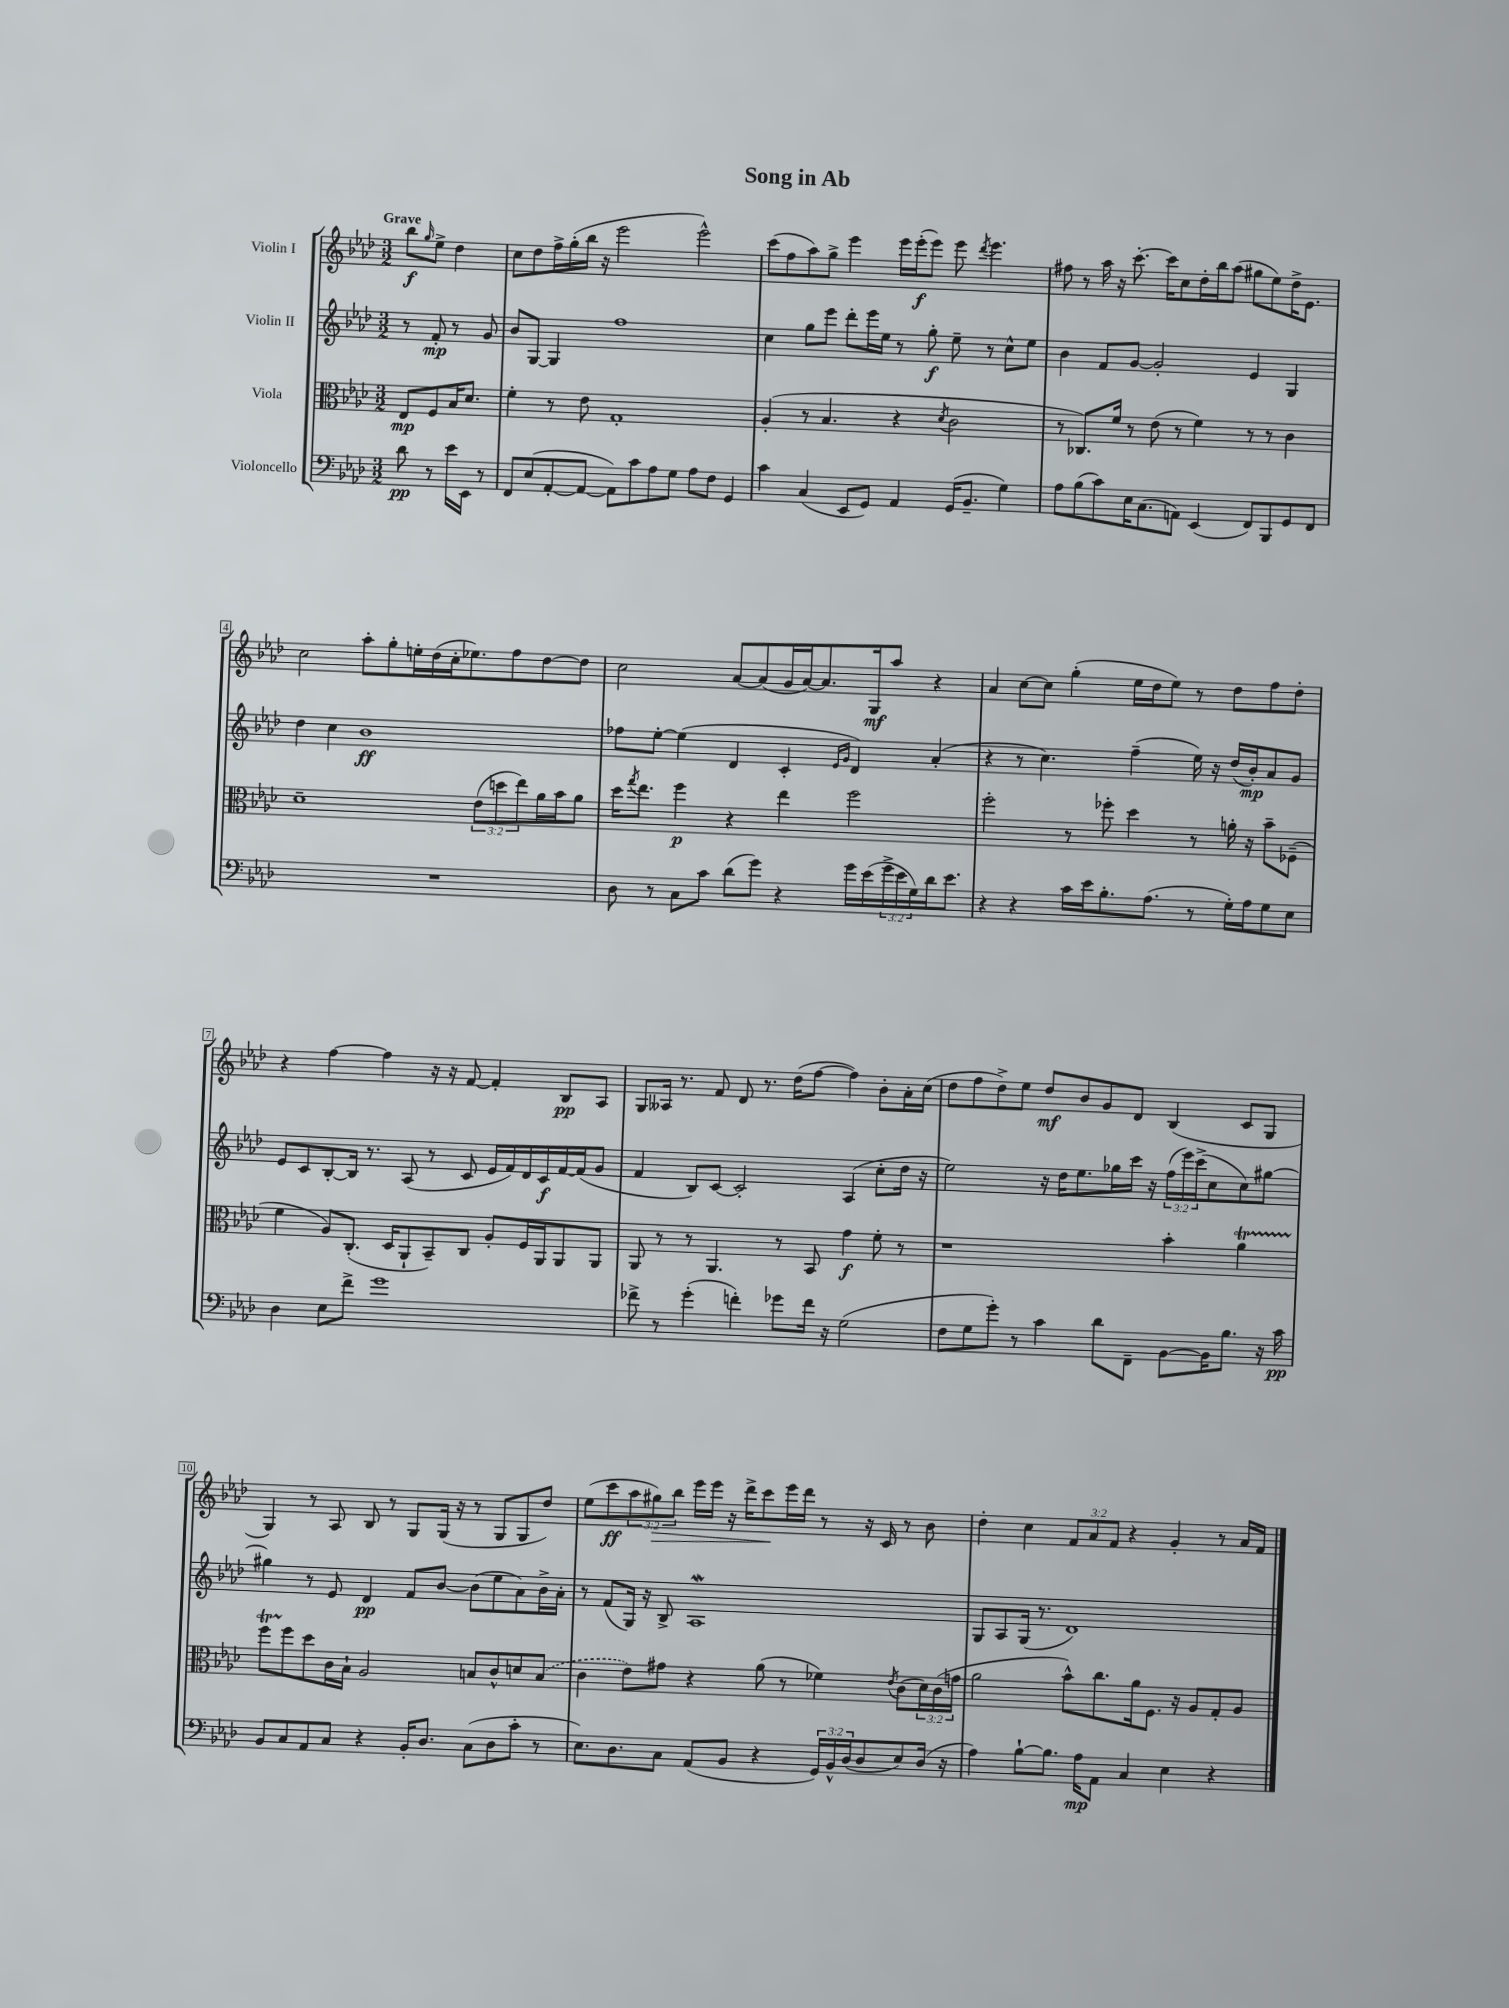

**kern	**kern	**kern	**kern
*staff4	*staff3	*staff2	*staff1
*clefF4	*clefC3	*clefG2	*clefG2
*k[b-e-a-d-]	*k[b-e-a-d-]	*k[b-e-a-d-]	*k[b-e-a-d-]
*M3/2	*M3/2	*M3/2	*M3/2
8d-	8E-	8r	8bb-
.	.	.	16qqgg
8r	8F	8f'	8ee-^
16e-	16B-	8r	4dd-
16EE-	8.d-	.	.
8r	.	8g	.
=	=	=	=
8FF	4f'	8b-	8cc
(8E-	.	[8G	8dd-
[8AA-'	8r	4G]	16ff^
.	.	.	(16gg'
8AA-_	8e-	.	16bb-
.	.	.	16r
8AA-])	1G'	1ff	2eee-
8c	.	.	.
8A-	.	.	.
8G	.	.	.
8A-	.	.	2eee-^^)
8F	.	.	.
4GG	.	.	.
=	=	=	=
4c	(4A-'	4cc	(8ccc
.	.	.	8ff
(4C	8r	8gg	8aa-)
.	4.B-	8eee-	8gg^
8EE-	.	8ddd-'	4eee-
8GG)	.	16eee-	.
.	.	16ee-	.
4AA-	4r	8r	16eee-
.	.	.	(16eee-'
.	.	8gg'	8eee-)
.	8qd-	.	.
(16GG	2c	8ee-~	8eee-
8.BB-~	.	.	.
.	.	.	8qddd-
.	.	8r	4.eee-
4G)	.	8cc^^	.
.	.	8ee-	.
=	=	=	=
8A-	8r	4b-	8ff#
(8B-	8.C-)	.	8r
8c)	.	8f	16aa-
.	16f	.	16r
16E-	8r	[8g	[8.ccc'
(8.C	.	.	.
.	(8e-	2g']	.
.	.	.	16ccc]
8AA)	8r	.	8cc
(4EE-	4f)	.	16dd-'
.	.	.	16bb-
.	.	.	(8aa-
8FF)	8r	4e-	8gg#
8BBB-	8r	.	8ee-)
8GG	4c	4G	16dd-^
.	.	.	8.e-
8FF	.	.	.
=	=	=	=
1.r	1d-~	4dd-	2cc
.	.	4cc	.
.	.	1b-	8aa-'
.	.	.	8gg'
.	.	.	16ee'
.	.	.	(16dd-
.	.	.	16cc'
.	.	.	8.ee-)
.	(12e-	.	.
.	12dd	.	.
.	.	.	8ff
.	12ee-)	.	.
.	16a-	.	[8dd-
.	16b-	.	.
.	8a-	.	8dd-]
=	=	=	=
8D-	16dd-	8ff-	2cc
.	8qgg	.	.
.	8.ee-	.	.
8r	.	[8ee-'	.
8C	4ff	(4ee-]	.
8c	.	.	.
(8d-	4r	4d-	[8a-
8g)	.	.	(8a-]
4r	4ee-	4c'	16g
.	.	.	[16a-)
.	.	.	8.a-]
.	.	16qqe-	.
.	.	16qqg	.
16g	2ff	4d-)	.
(16e-	.	.	16G
24g^	.	.	8aa-
24e-	.	.	.
24G)	.	.	.
16d-	.	(4a-'	4r
8.e-	.	.	.
=	=	=	=
4r	2ff'	4r	4a-
4r	.	8r	[8cc
.	.	4.cc)	8cc]
16c	8r	.	(4gg'
16e-	.	.	.
8.B-'	8ff-'	.	.
.	4dd-	(4ff~	16ee-
(8.A-	.	.	16dd-
.	.	.	8ee-)
8r	8r	16ee-)	8r
.	.	16r	.
16G')	16a'	(16dd-	8dd-
16A-	16r	16b-')	.
8G	8b-~	8a-	8ff
8E-	(8F-~	8g	8dd-'
=	=	=	=
4D-	4f	8e-	4r
.	.	8c	.
8E-	8A-)	[8B-'	[4ff
8f^	(8.C'	16B-]	.
.	.	8.r	.
1g	.	.	4ff]
.	16D-	.	.
.	8AA-`	(8A-	.
.	8BB-~)	8r	16r
.	.	.	16r
.	8C	8c	[8f
.	8A-'	16e-	4f']
.	.	16f)	.
.	16F	16d-	.
.	16AA-	16c	.
.	8AA-	[16f	8B-
.	.	(16f]	.
.	8AA-	8g	8A-
=	=	=	=
8f-^	8AA-	4f	8G
8r	8r	.	16A--
.	.	.	8.r
(4g'	8r	8B-)	.
.	4.AA-	[8c	8f
4f')	.	2c']	8d-
.	.	.	8.r
8g-	8r	.	.
.	.	.	(16dd-
16f	8BB-	.	[8ff
16r	.	.	.
(2G	4g	(4A-	4ff])
.	8f'	8cc'	8b-'
.	8r	16dd-	16a-'
.	.	16r	(16cc
=	=	=	=
8F	1r	2ee-)	8dd-
8G	.	.	8ff
8g')	.	.	8dd-^)
8r	.	.	8ee-
4c	.	16r	8dd-
.	.	16dd-	.
.	.	8.ee-	8b-
8d-	.	.	8g
.	.	16gg-	.
8FF~	.	16ccc	8d-
.	.	16r	.
[8BB-	4b-'	(24ff	(4B-
.	.	24eee-)	.
.	.	(24ccc^	.
16BB-]	.	8cc	.
8.B-	.	.	.
.	4a-	8cc)	8c
16r	.	[8gg#	8G
16c	.	.	.
=	=	=	=
8BB-	8ff	4gg#]	4G)
8C	8ff	.	.
8AA-	8dd-	8r	8r
8C	16c	8e-	8A-
.	16B-`	.	.
4r	2A-	4d-	8B-
.	.	.	8r
16BB-'	.	8f	8G
8.D-	.	.	.
.	.	[8b-	(16G
.	.	.	16r
(8C	8B	(8b-]	8r
8D-	8c^^	8ee-	8G
8c'	8d	8a-)	8G
8r	(8B	16b-^	8dd-)
.	.	16a-'	.
=	=	=	=
8.E-)	4c	8r	(8ee-
.	.	(8f	8ccc
8.D-	.	.	.
.	8e-)	16G)	12aa-
.	.	16r	.
.	.	.	12gg#)
8C	8g#	8B-^	.
.	.	.	12bb-
(8AA-	4r	1A-	16eee-
.	.	.	16eee-
8BB-	.	.	16r
.	.	.	16ddd-^
4r	(8a-	.	8ccc
.	8r	.	16eee-
.	.	.	16ddd-
24GG)	4f-)	.	8r
24BB-^^	.	.	.
(24D-	.	.	.
8D-	.	.	16r
.	.	.	16c
.	8qe-	.	.
8E-)	(8c	.	8r
(16D-	24d-)	.	8b-
.	(24c	.	.
16r	.	.	.
.	24g	.	.
=	=	=	=
4A-)	2a-	8G	4dd-'
.	.	8A-	.
[8B-`	.	(16G	4cc
.	.	8.r	.
8.B-]	.	.	.
.	8b-^^)	1d-)	12f
16A-	.	.	.
.	.	.	12a-
8AA-	8.cc	.	.
.	.	.	12f
4C	.	.	4r
.	16a-	.	.
.	8.F	.	.
4E-	.	.	4g'
.	16r	.	.
.	8A-	.	.
4r	8G'	.	8r
.	8A-	.	16a-
.	.	.	16f
==	==	==	==
*-	*-	*-	*-
